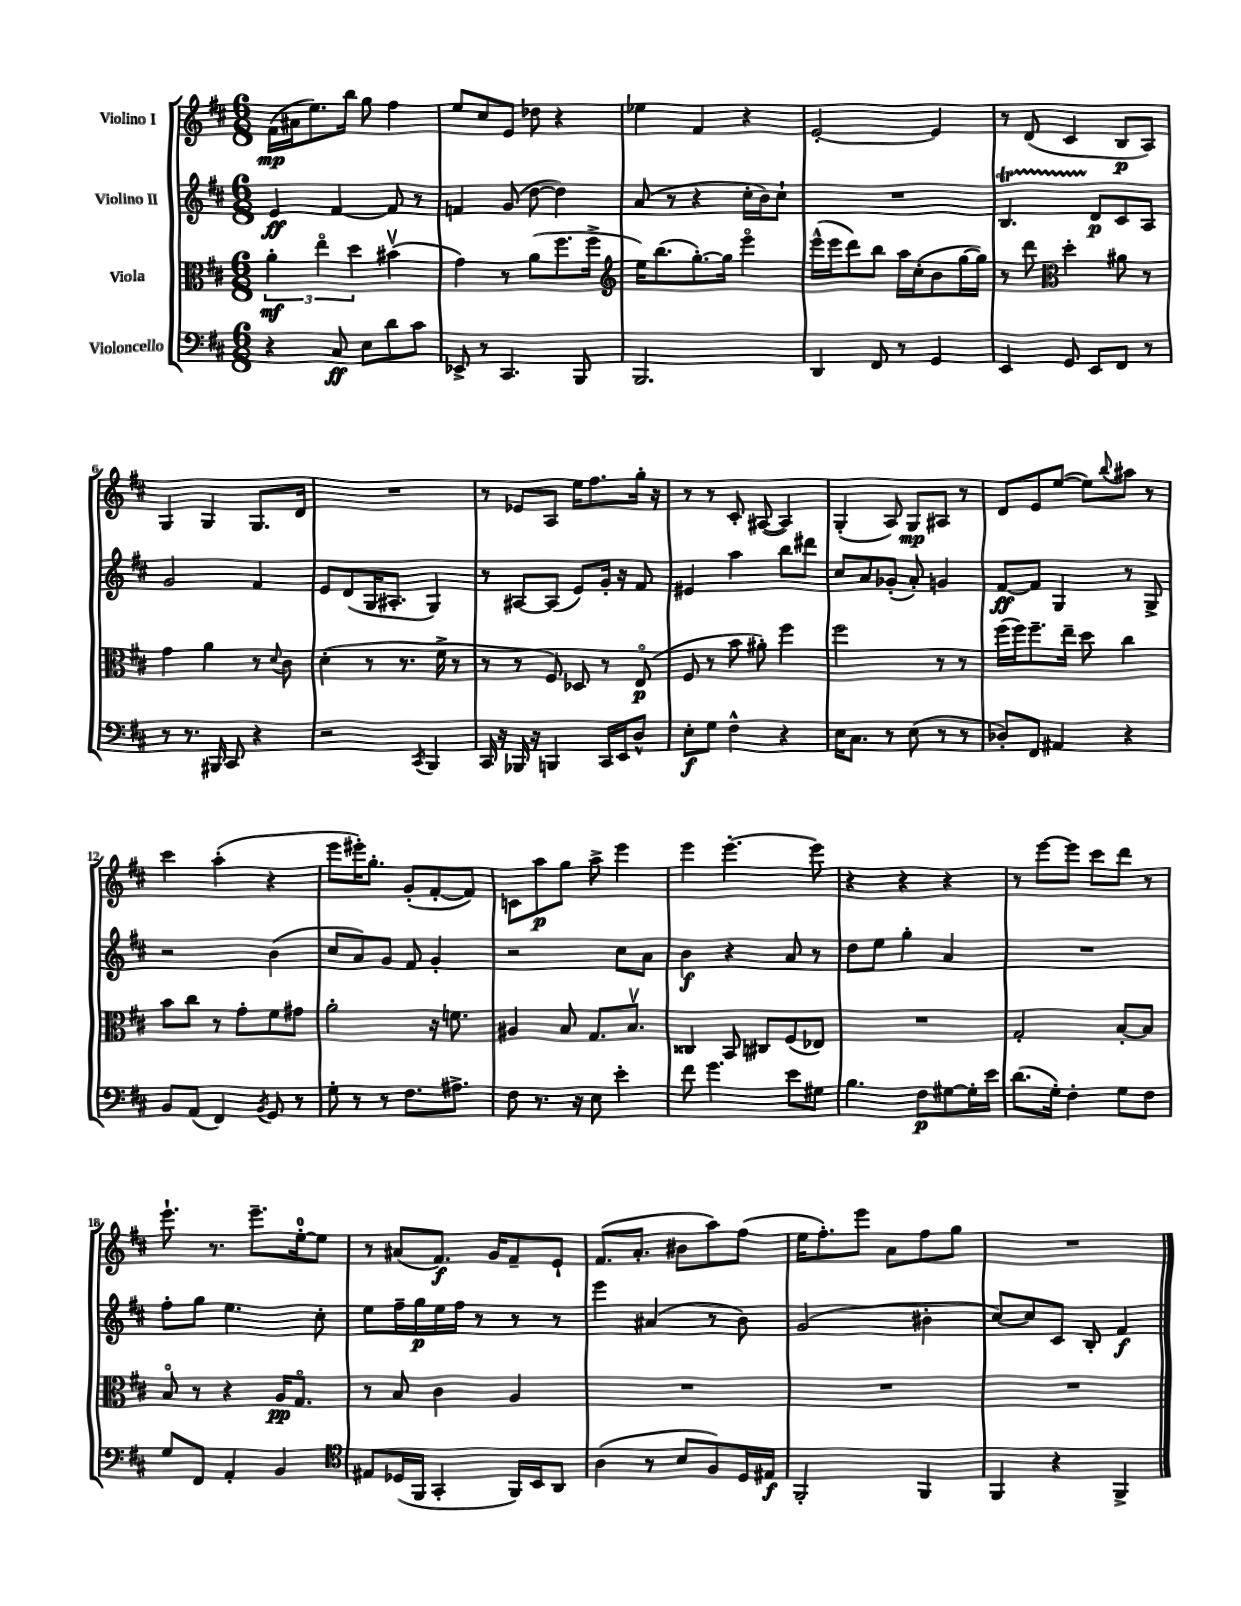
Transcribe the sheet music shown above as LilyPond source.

<<
\new StaffGroup <<
\new Staff = "s0" \with { instrumentName = "Violino I" } {
    \clef treble \key d \major \numericTimeSignature \time 6/8
    fis'16\mp( ais'16 e''8.) b''16 g''8 fis''4 |
    e''8 cis''8 e'8 des''8 r4 |
    ees''4 fis'4 r4 |
    e'2~-. e'4 |
    r8 d'8( cis'4 b8\p a8) |
    g4 g4 g8. d'16 |
    R2. |
    r8 ees'8 a8 e''16 fis''8. g''16-. r16 |
    r8 r8 cis'8-. ais8~( ais4) |
    g4-.( a8) g8\mp ais8 r8 |
    d'8 e'8 e''8~( e''8) \appoggiatura { b''8 } ais''8 r8 |
    cis'''4 a''4-.( r4 |
    e'''8 eis'''16-.) g''8.-. g'8-.( fis'8~-. fis'8) |
    c'8 a''8\p g''8 a''8-> e'''4 |
    e'''4 e'''4.~-. e'''8 |
    r4 r4 r4 |
    r8 e'''8~ e'''8 cis'''8 d'''8 r8 |
    e'''8.-! r8. e'''8.-- e''16-0~-. e''8 |
    r8 ais'8( fis'8.\f) g'16 fis'8-- e'8-! |
    fis'8.( a'8.-. bis'8 a''8) fis''8( |
    e''16 fis''8.-.) e'''8 a'8 fis''8 g''8 |
    R2. \bar "|." |
}
\new Staff = "s1" \with { instrumentName = "Violino II" } {
    \clef treble \key d \major \numericTimeSignature \time 6/8
    e'4\ff fis'4~ fis'8 r8 |
    f'4 g'8( d''8~ d''4) |
    a'8( r8 r4 cis''16-. b'16) cis''8-! |
    R2. |
    b4.\startTrillSpan d'8\stopTrillSpan\p cis'8 a8 |
    g'2 fis'4 |
    e'8 d'8( g16 ais8.-. g4) |
    r8 ais8~ ais8( e'8) g'16-. r16 fis'8 |
    eis'4 a''4 b''8 dis'''8 |
    cis''8 a'8 ges'8-.( a'8-.) g'4 |
    fis'8~\ff fis'8 g4 r8 g8-> |
    r2 b'4( |
    cis''8 a'8) g'8 fis'8 g'4-. |
    r2 cis''8 a'8 |
    b'4\f r4 a'8 r8 |
    d''8 e''8 g''4-. a'4 |
    R2. |
    fis''8-. g''8 e''4. cis''8-. |
    e''8 fis''16-- g''16\p e''16 fis''16 r8 r8 r8 |
    e'''4 ais'4( r8 b'8) |
    g'2( bis'4-. |
    cis''8~) cis''8 cis'8 b8-. fis'4\f \bar "|." |
}
\new Staff = "s2" \with { instrumentName = "Viola" } {
    \clef alto \key d \major \numericTimeSignature \time 6/8
    \tuplet 3/2 { a'4-.\mf e''4\flageolet d''4 } bis'4\upbow( |
    g'4) r8 a'8( fis''8. fis''16-> |
    \clef treble e''16) b''8.( g''8.~-.) g''16 e'''4\flageolet |
    e'''16-^( e'''16 d'''8) b''8 a''16 cis''16-.( b'8 g''16~ g''16) |
    r8 d'''8 \clef alto d''4-. ais'8 r8 |
    g'4 a'4 r8 \appoggiatura { d'8 } cis'8 |
    d'4-.( r8 r8. fis'16-> r8 |
    r8 r8 fis8) des8 r8 e8\flageolet\p( |
    fis8 r8 b'8 ais'8-.) fis''4 |
    fis''2 r8 r8 |
    fis''16( fis''16) fis''8.-- e''16-- d''8 cis''4 |
    b'8 cis''8 r8 g'8-. fis'8 gis'8 |
    a'2-. r16 f'8. |
    ais4 b8 g8. b8.\upbow |
    cisis4 b,8 cis8 fis8( ees8) |
    R2. |
    g2-. b8~-. b8 |
    b8\flageolet r8 r4 a16\pp g8.\flageolet |
    r8 b8 cis'4 a4 |
    R2. |
    R2. |
    R2. \bar "|." |
}
\new Staff = "s3" \with { instrumentName = "Violoncello" } {
    \clef bass \key d \major \numericTimeSignature \time 6/8
    r4 cis8\ff e8 d'8 cis'8 |
    ees,8-> r8 cis,4. b,,8 |
    b,,2. |
    d,4 fis,8 r8 g,4 |
    e,4 g,8 e,8 fis,8 r8 |
    r8 r8. bis,,16 cis,8 r4 |
    r2 \acciaccatura { cis,8 } b,,4 |
    cis,16 r16 bes,,16 r16 b,,4 cis,16 e,16 d8-^ |
    e8-.\f g8 fis4-^ r4 |
    e16 cis8. r8 e8( r8 r8 |
    des8-.) fis,8 ais,4 r4 |
    b,8 a,8( fis,4) \acciaccatura { b,8 } g,8 r8 |
    g8-. r8 r8 fis8. ais8.-> |
    fis8 r8. r16 e8 e'4-. |
    fis'8 g'4. e'8 gis8 |
    b4. fis8\p gis8~ gis16-. e'16 |
    d'8.( g16-.) fis4-. g8 fis8 |
    g8 fis,8 a,4-. b,4 |
    \clef tenor eis8 des16( fis,16 g,4-. fis,16) b,16 a,8 |
    a4( r8 b8 fis8) d16 eis16\f |
    fis,2-. fis,4 |
    fis,4 r4 fis,4-> \bar "|." |
}
>>
>>
